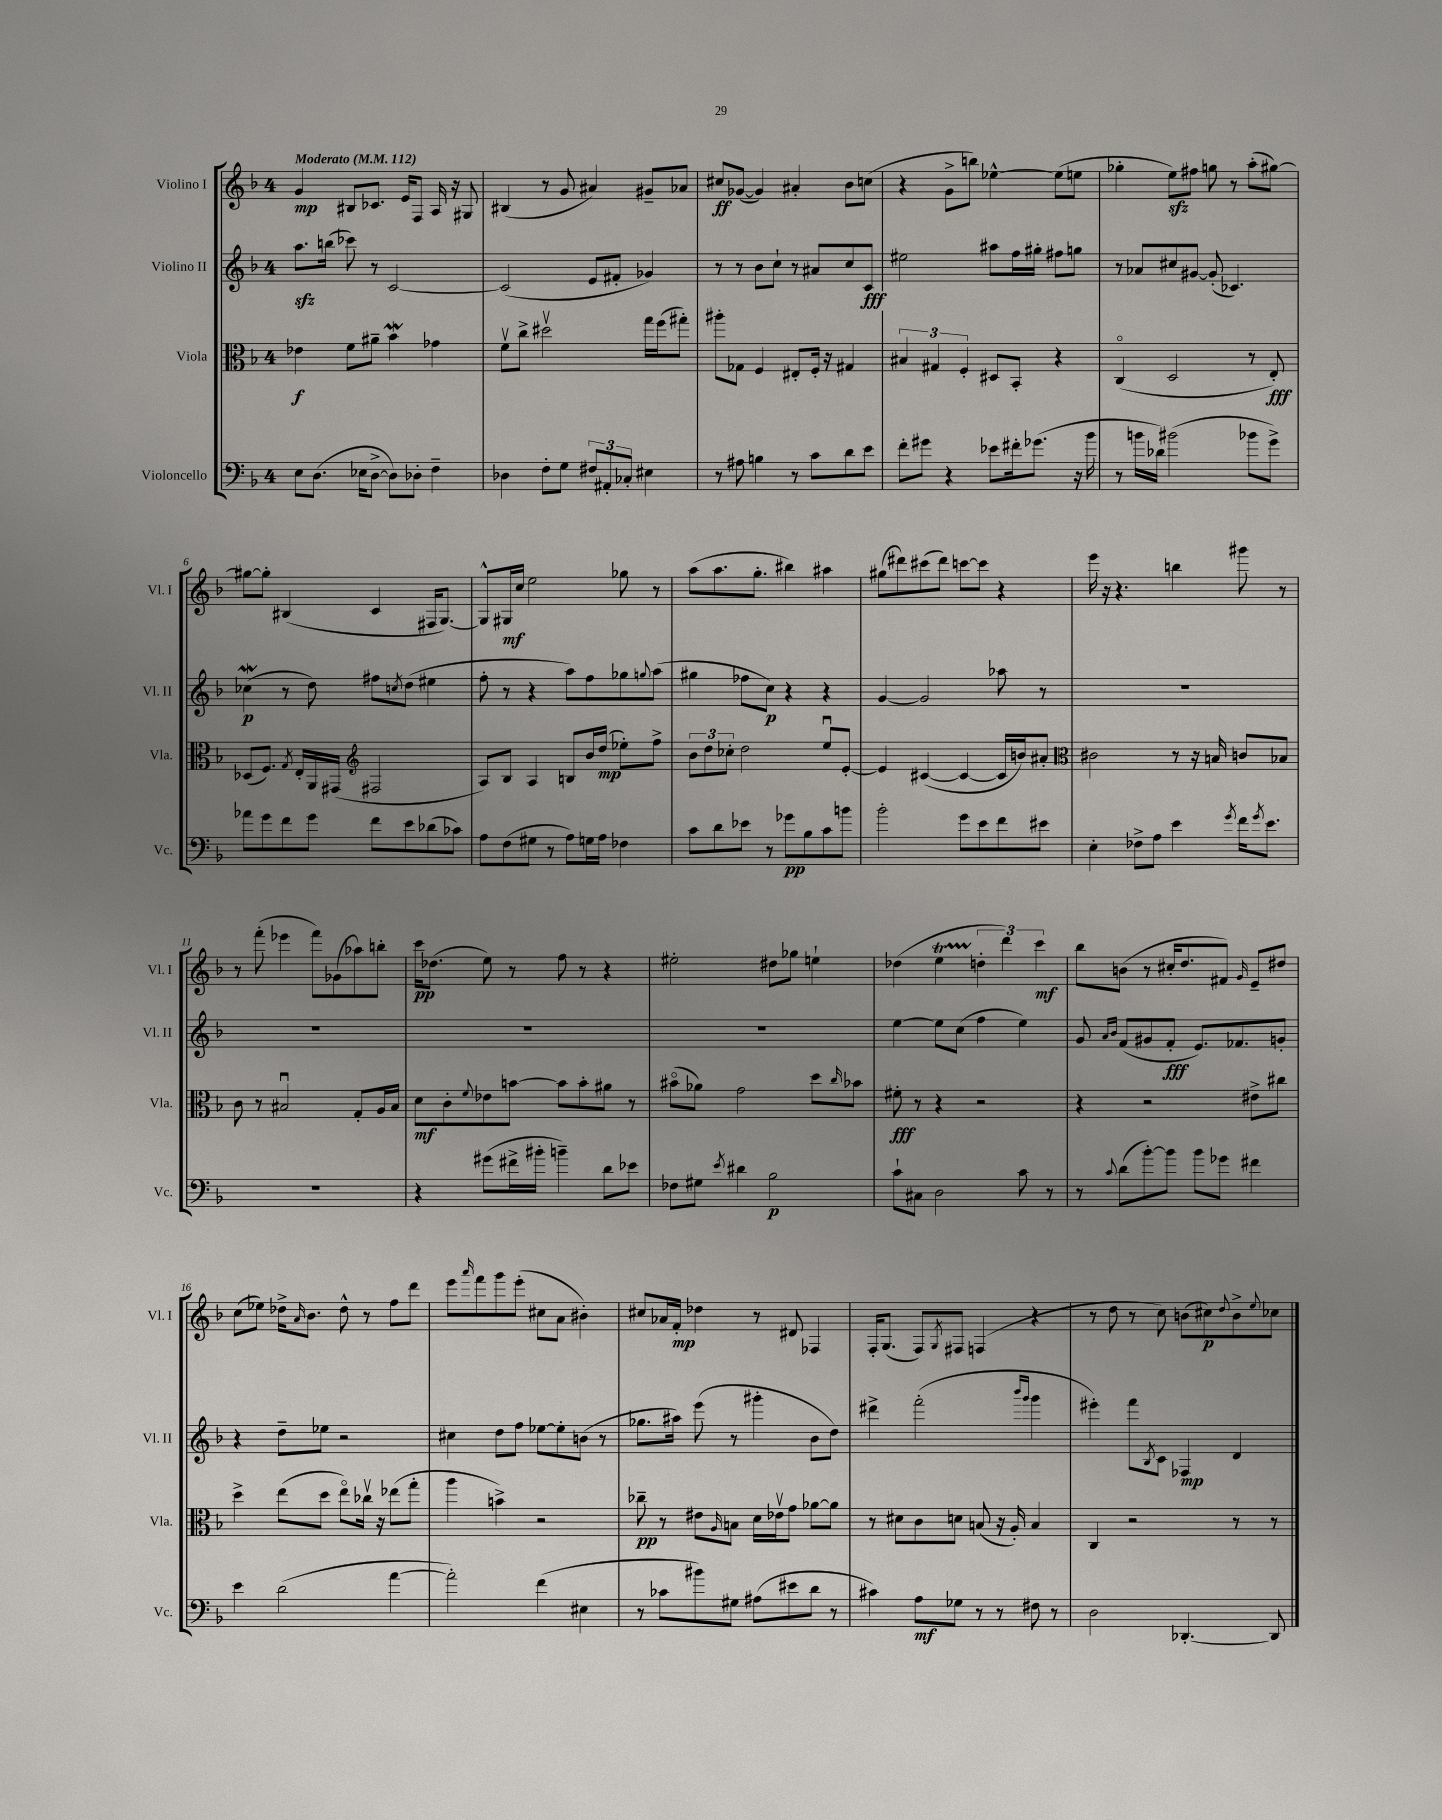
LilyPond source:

<<
\new StaffGroup <<
\new Staff = "s0" \with { instrumentName = "Violino I" shortInstrumentName = "Vl. I" } {
    \clef treble \key f \major \once \override Staff.TimeSignature.style = #'single-digit \time 4/4 \tempo "Moderato" 4 = 112
    g'4\mp bis8 ces'8. e'16 f8 a16 r16 gis8 |
    bis4( r8 g'8 ais'4) gis'8-- aes'8 |
    cis''8\ff ges'8~( ges'4) ais'4-. bes'8 c''8( |
    r4 g'8-> b''8) ees''4~-^ ees''8( e''8 |
    ges''4-. e''8\sfz) fis''8 g''8 r8 a''8-.( gis''8~) |
    gis''8~ gis''8-. bis4( c'4 fis16 g8.~) |
    g8-^ gis16\mf c''16 e''2 ges''8 r8 |
    a''8( a''8. g''8.-. bis''4) ais''4 |
    gis''8( dis'''8) cis'''8( dis'''8) c'''8~ c'''8 r4 |
    e'''16 r16 r4. b''4 gis'''8 r8 |
    r8 f'''8-.( ees'''4 f'''8) ges'8( aes''8) b''8-. |
    c'''16\pp des''8.( e''8) r8 f''8 r8 r4 |
    eis''2-. dis''8 ges''8 e''4-! |
    des''4( e''4\startTrillSpan \tuplet 3/2 { d''4-.\stopTrillSpan d'''4) c'''4\mf } |
    bes''8 b'8( r8 cis''16-. d''8. fis'8) \grace { g'16 } e'8-- dis''8 |
    c''8( ees''8) des''16-> \grace { a'16 } bes'8. des''8-^ r8 f''8 d'''8 |
    e'''8 \grace { a'''16 } f'''8 g'''8 e'''8-.( cis''8 a'8 bis'4-.) |
    cis''8 aes'16 f'16-.\mp des''4 r8 dis'8 fes4 |
    f16-. g8.( f8) \acciaccatura { g8 } fis8 f4( r4 |
    r8 d''8 r8 c''8) b'8( cis''8\p) \appoggiatura { d''8 } b'8-> \appoggiatura { e''8 } ces''8 \bar "|." |
}
\new Staff = "s1" \with { instrumentName = "Violino II" shortInstrumentName = "Vl. II" } {
    \clef treble \key f \major \once \override Staff.TimeSignature.style = #'single-digit \time 4/4
    a''8.\sfz b''16( ces'''8) r8 c'2~ |
    c'2( e'8 fis'8-. ges'4) |
    r8 r8 bes'8 c''8-! r8 ais'8 c''8 c'8\fff |
    eis''2 ais''8 f''16 gis''16-. fis''8 g''8 |
    r8 aes'8 cis''8 gis'8~ gis'8-.( ces'4.) |
    ces''4\mordent\p( r8 d''8) fis''8 \acciaccatura { c''8 } d''8( eis''4 |
    f''8-. r8 r4 a''8) f''8 ges''8 \appoggiatura { g''8 } a''8( |
    gis''4 fes''8 c''8\p) r4 r4 |
    g'4~ g'2 aes''8 r8 |
    R1 |
    R1 |
    R1 |
    R1 |
    e''4~ e''8 c''8( f''4 e''4) |
    g'8 \grace { a'16 bes'16 } f'8( gis'8 f'8-.\fff e'8.) fes'8. g'8-. |
    r4 d''8-- ees''8 r2 |
    cis''4 d''8 f''8 ees''8~ ees''8-. b'8( r8 |
    ges''8. ais''16) e'''8( r8 gis'''4-. bes'8 d''8) |
    dis'''4-> f'''2-.( \grace { bes'''16 g'''16 } g'''4 |
    eis'''4-.) f'''8 \acciaccatura { bes8 } c'8 fes4\mp d'4 \bar "|." |
}
\new Staff = "s2" \with { instrumentName = "Viola" shortInstrumentName = "Vla." } {
    \clef alto \key f \major \once \override Staff.TimeSignature.style = #'single-digit \time 4/4
    ees'4\f f'8 ais'8-- bes'4\mordent ges'4 |
    f'8\upbow c''8-> dis''2\upbow g''16 f''16( gis''8-.) |
    ais''8-. ges8 f4 eis8-. f16-. r16 gis4 |
    \tuplet 3/2 { bis4 gis4 f4-. } dis8 bes,8-. r4 |
    c4\flageolet( d2 r8 e8-.\fff) |
    des8( f8.) \acciaccatura { g8 } e16-. a,16 gis,16( \clef treble fis2 |
    a8) bes8 a4 b8 bes'16 d''16\mp( ees''8-.) f''8-> |
    \tuplet 3/2 { bes'8 d''8 ces''8-. } d''2 e''8\downbow e'8~-. |
    e'4 cis'4~( cis'4~ cis'16 b'16) ais'8-. |
    \clef alto cis'2 r8 r16 b16 c'8 bes8 |
    c'8 r8 bis2\downbow g8-. a16 bis16 |
    d'8\mf c'8-. \appoggiatura { f'8 } ees'8 b'8~ b'8 b'8-. ais'8 r8 |
    bis'8\flageolet( aes'8) g'2 d''8 \grace { c''16 } bes'8 |
    fis'8-.\fff r8 r4 r2 |
    r4 r2 eis'8-> cis''8 |
    d''4-> e''8( d''8 e''8\flageolet) ces''16\upbow r16 ees''8( g''8-. |
    a''4 b'4->) r2 |
    ces''8--\pp r8 eis'8 \grace { a16 } b8 d'16 ees'16\upbow g'8 aes'8~ aes'8 |
    r8 dis'8 c'8 d'8 b8( r16 a16-.) b4 |
    c4 r2 r8 r8 \bar "|." |
}
\new Staff = "s3" \with { instrumentName = "Violoncello" shortInstrumentName = "Vc." } {
    \clef bass \key f \major \once \override Staff.TimeSignature.style = #'single-digit \time 4/4
    e8 d8.( ees16 d8~-> d8) des8-. f4-- |
    des4 f8-. g8 \tuplet 3/2 { fis8 ais,8-. ces8-. } eis4 |
    r8 ais8 b4 r8 c'8 d'8 e'8 |
    f'8-. gis'8 r4 ees'8 fis'16-. ges'8.( r16 bes'16 |
    r8 b'16 des'16) bis'2( bes'8 g'8->) |
    aes'8 g'8 f'8 g'8 f'8 e'8 des'8( ces'8) |
    a8 f8( gis8 r8 a8) g16 a16 fes4 |
    c'8 d'8 ees'8 r8 ges'8\pp bes8 c'8 b'8 |
    bes'2-. g'8 e'8 f'8 eis'8 |
    e4-. fes8-> a8 e'4 \acciaccatura { g'8 } f'16 \acciaccatura { g'8 } e'8. |
    R1 |
    r4 gis'8( fis'16-> bis'16-. b'4--) d'8 ees'8 |
    fes8 gis8 \acciaccatura { e'8 } dis'4 bes2\p |
    c'8-! cis8 d2 c'8 r8 |
    r8 \appoggiatura { c'8 } d'8( bes'8~-.) bes'8 bes'8 ges'8 fis'4 |
    e'4 d'2( a'4~ |
    a'2-.) f'4( eis4 |
    r8 ces'8 bis'8) gis8 ais8( eis'8 d'8 r8 |
    cis'4) a8\mf ges8 r8 r8 fis8 r8 |
    d2 des,4.~-. des,8 \bar "|." |
}
>>
>>
